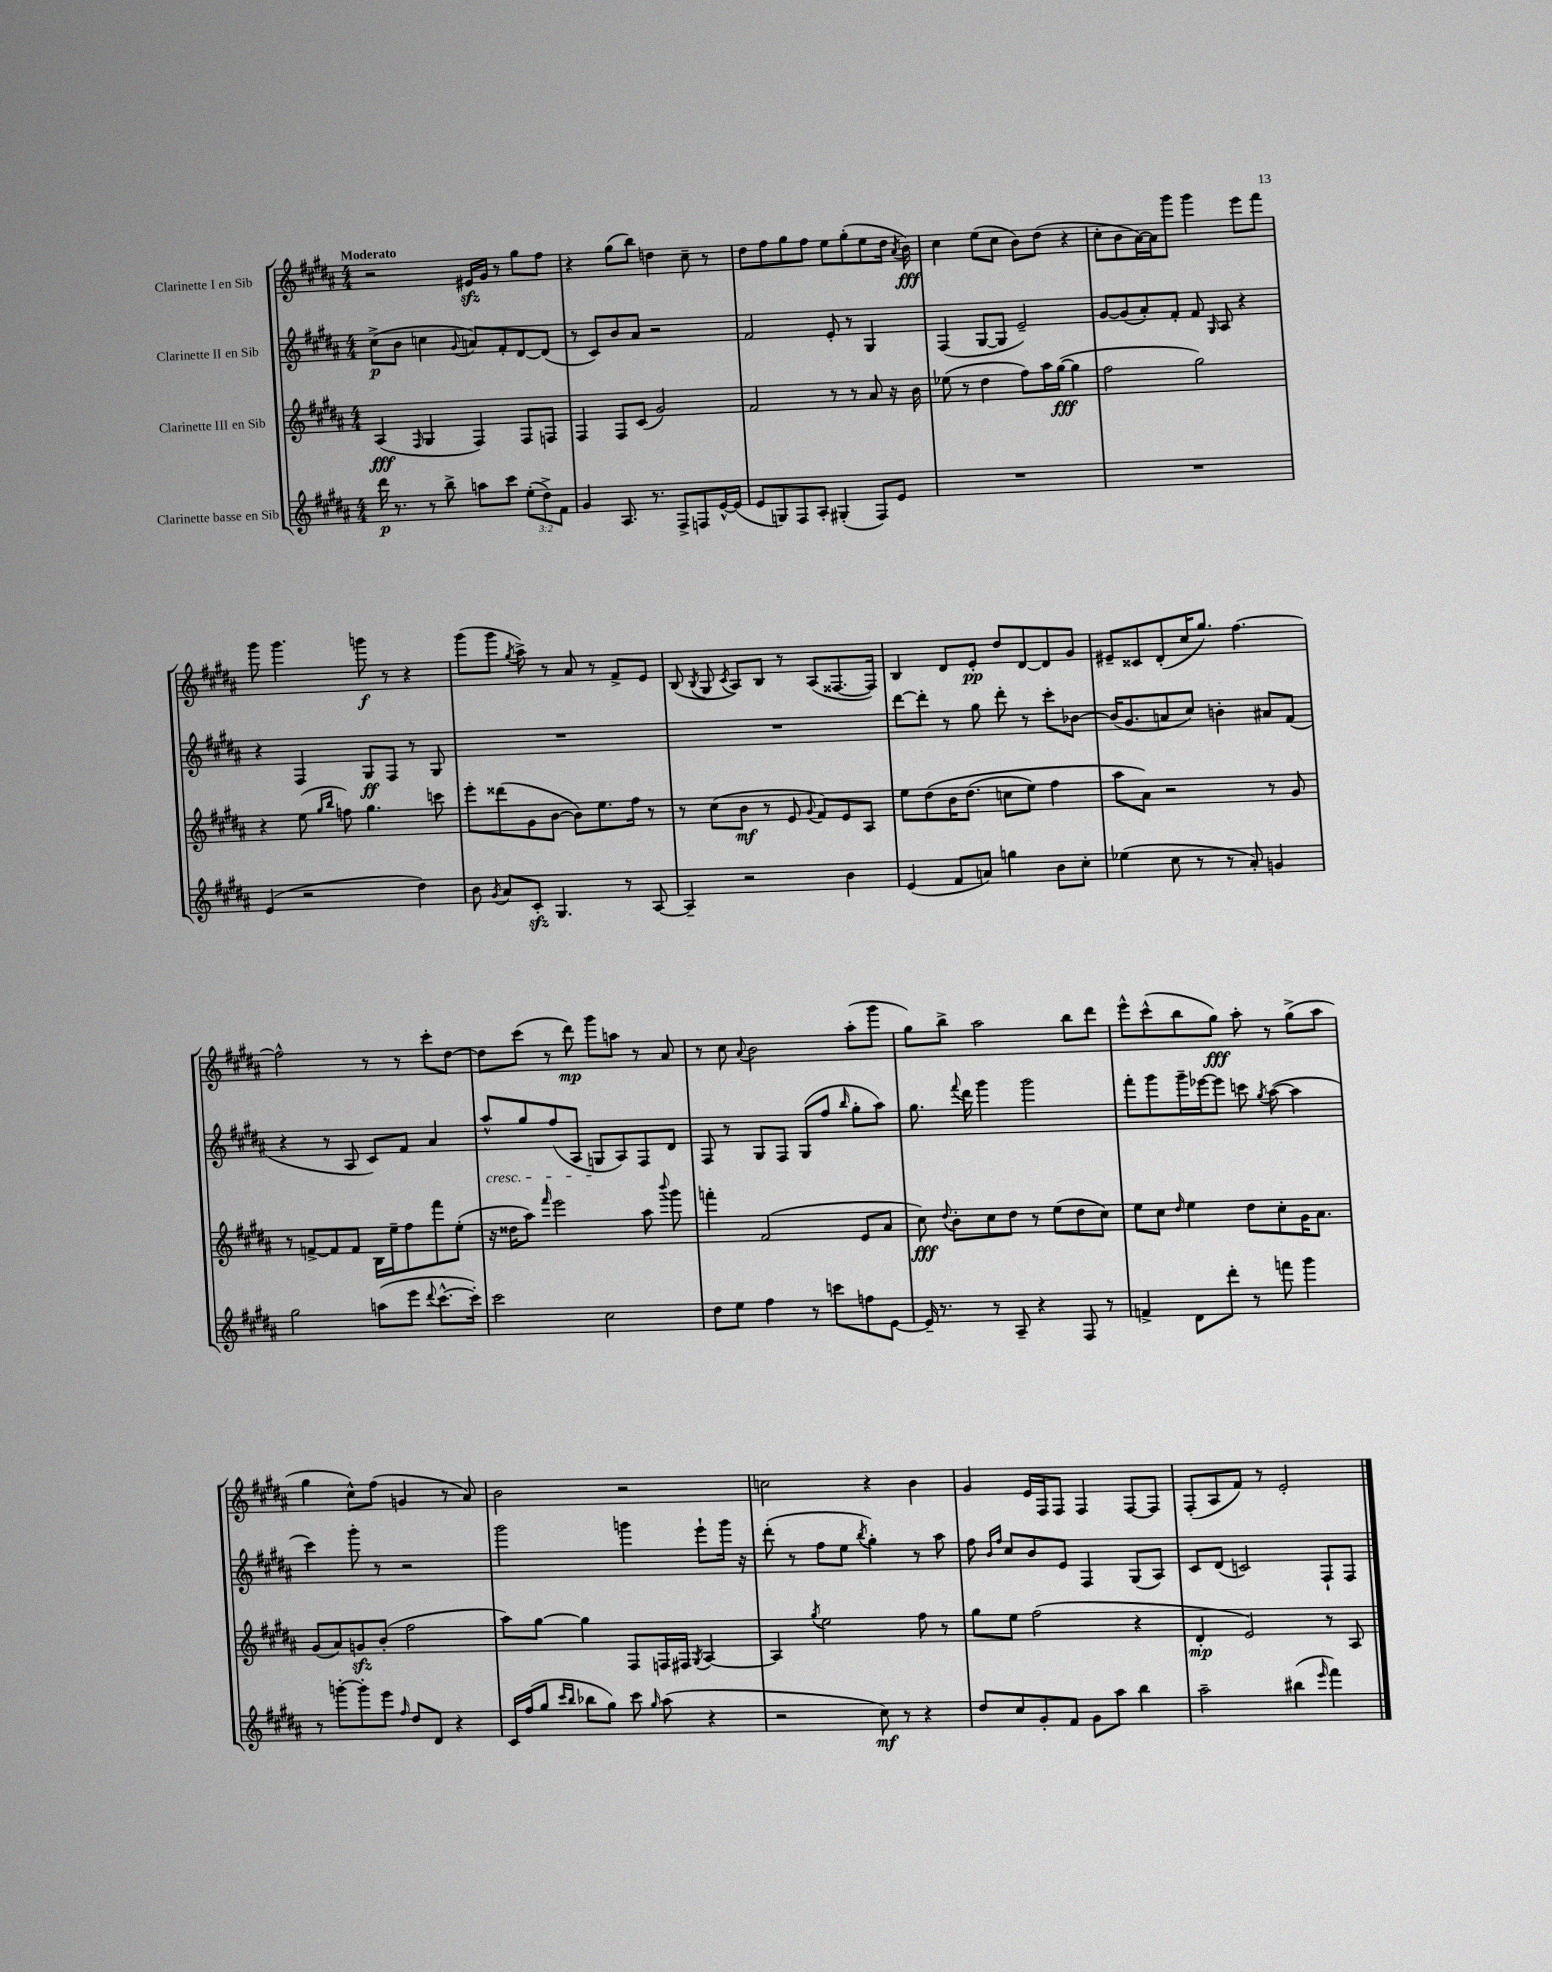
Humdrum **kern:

**kern	**kern	**kern	**kern
*staff4	*staff3	*staff2	*staff1
*clefG2	*clefG2	*clefG2	*clefG2
*k[f#c#g#d#a#]	*k[f#c#g#d#a#]	*k[f#c#g#d#a#]	*k[f#c#g#d#a#]
*M4/4	*M4/4	*M4/4	*M4/4
16ddd#	(4A#	(8cc#^	2r
8.r	.	.	.
.	.	8b	.
.	16qqF#	.	.
8r	4G#	4cc	.
8bb^	.	.	.
.	.	8qqg#	.
8aa	4F#)	8a)	16e#
.	.	.	16g#
8ccc#	.	8f#'	8r
(12ee'	8F#	[8d#	8gg#
12dd#^)	.	.	.
.	8F	(8d#]	8ff#
12f#	.	.	.
=	=	=	=
4g#	4F#	8r	4r
.	.	8c#)	.
8.A#	8F#	8b	(8gg#
.	(8c#	8a#	8bb)
8.r	.	.	.
.	2g#)	2r	4dd
8F#^	.	.	.
8F	.	.	8cc#~
[16e^^	.	.	8r
(16e]	.	.	.
=	=	=	=
8e	2f#	2f#	8dd#
8G)	.	.	8ff#
8F#	.	.	8gg#
8A#'	.	.	8ff#
(4G#'	8r	8e'	8ee
.	8r	8r	(8gg#'
8F#)	8a#	4G#	8ee
8e	16r	.	16dd#
.	.	.	8qa#
.	16b	.	16b)
=	=	=	=
1r	(8ee-	(4F#	4cc#
.	8r	.	.
.	4dd#	[8G#	(8ee
.	.	8G#]	8cc#
.	8ff#)	2e~)	8b)
.	16aa#	.	(8dd#
.	([16gg#	.	.
.	4gg#]	.	4r
=	=	=	=
1r	2ff#	[8g#	8cc#'
.	.	(8g#]	8b
.	.	8a#')	[16a#)
.	.	.	16a#]
.	.	8f#'	8ggg#
.	2gg#)	8f#	4ggg#
.	.	16qqG#	.
.	.	8A#	.
.	.	4r	8eee
.	.	.	8fff#
=	=	=	=
(4e	4r	4r	8ggg#
.	.	.	4.ggg#
2r	(8ee	4F#	.
.	16qqgg#	.	.
.	16qqbb	.	.
.	8ff)	.	.
.	4.gg#	8G#	8ggg
.	.	8F#	8r
4dd#)	.	8r	4r
.	8ccc	8G#	.
=	=	=	=
8b	8eee'	1r	(8ggg#
8qg#	.	.	.
8a#	(8ddd##	.	8ggg#
.	.	.	8qgg#
8c#'	8g#	.	8aa#^)
4.G#	[8b	.	8r
.	8b])	.	8a#
.	8.ee	.	8r
8r	.	.	8f#^
.	16ff#	.	.
[8A#	8r	.	8e
=	=	=	=
4A#~]	8r	1r	(8B
.	.	.	8qB
.	(8cc#	.	8G#
.	.	.	8qc#
2r	8b	.	8A#)
.	8r	.	8B
.	8e	.	8r
.	8qqg#	.	.
.	8f#)	.	(8A#
4b	8e	.	[8.F##
.	8A#	.	.
.	.	.	16F##])
=	=	=	=
(4e	8ee	[8ddd#	4B
.	&(8dd#	8ddd#']	.
8f#	16b	8r	8d#
.	(8.dd#	.	.
8a)	.	8gg#	8e'
4gg	8cc	8ddd#'	8dd#
.	8ee)	8r	[8d#
8b	4ff#	8ccc#'	8d#]
8cc#'	.	[8b-	8g#
=	=	=	=
(4ee-	8aa#	(16b-]	8e#~
.	.	8.g#	.
.	8a#&)	.	8c##
8cc#	2r	8a	(8d#'
8r	.	8cc#)	16cc#
.	.	.	8.gg#)
8r	.	4b'	.
8a#')	.	.	[4.ff#
4g	8r	8a#	.
.	8g#	(8f#	.
=	=	=	=
2gg#	8r	4r	2ff#^^]
.	[8f^	.	.
.	8f]	8r	.
.	8f	8A#	.
(8aa	16B	8c#)	8r
.	16ee~	.	.
8eee	8ff#	8f#	8r
8qqddd#	.	.	.
[8.ccc#^^	8fff#	4a#	8ccc#'
.	(8ee'	.	[8dd#
16ccc#'])	.	.	.
=	=	=	=
2ccc#	16r	8aa#^^	8dd#]
.	16dd##	.	.
.	8aa#)	8gg#	(8ccc#
.	16qqfff#	.	.
.	2eee	(8ff#	8r
.	.	8A#	8ddd#)
2cc#	.	8G	8ggg#
.	.	8A#)	8aa
.	8aa#	8F#	8r
.	8qqbbb	.	.
.	8ggg#	8d#	8a#
=	=	=	=
8dd#	4fff'	8F#	8r
8ee	.	8r	8cc#
.	.	.	8qqa#
4ff#	(2f#	8G#	2b
.	.	8F#	.
8r	.	(8G#	.
8ccc	.	8ff#	.
.	.	16qqbb	.
8ff	8e	8gg#'	(8aa#'
[8e	8a#	8aa#)	8ggg#
=	=	=	=
16e~]	8cc#)	8.gg#	8gg#)
8.r	.	.	.
.	8qqdd#	.	.
.	8b'	.	8bb^
.	.	8qqfff#	.
.	.	16ddd#	.
8r	8cc#	4ggg#	2aa#
8A#~	8dd#	.	.
4r	8r	2ggg#	.
.	(8ee	.	.
8F#	8dd#	.	8bb
8r	8cc#)	.	8ddd#
=	=	=	=
4f^	8ee	8fff#'	8eee^^
.	8cc#	8ggg#	(8ccc#^^
.	16qqdd#	.	.
8d#	4ee	16ggg#~	8bb
.	.	[16eee-	.
8ddd#'	.	8eee-]	8gg#)
8r	8dd#	8ccc	8aa#'
.	.	8qgg#	.
8fff	8cc#'	([8aa#	8r
4ggg#	16g#	4aa#]	(8gg#^
.	8.a#	.	.
.	.	.	8aa#
=	=	=	=
8r	(8g#	4ccc#)	4gg#
[8ggg'	8a#)	.	.
8ggg']	8g	8ggg#'	8cc#^^)
8eee	(8b'	8r	(8ff#
16qqff#	.	.	.
8dd#	2ff#	2r	4g
8d#	.	.	.
4r	.	.	8r
.	.	.	8a#)
=	=	=	=
16c#	8aa#)	2ggg#	2b
(16ff#	.	.	.
8gg#	[8gg#	.	.
16qqccc#	.	.	.
16qqbb	.	.	.
8bb-	4gg#]	.	.
8gg#)	.	.	.
8ccc#	8F#	4ggg	2r
16qqgg#	.	.	.
(8aa#	16F	.	.
.	16F#	.	.
.	8qG#	.	.
4r	[4A#	8eee`	.
.	.	16ggg	.
.	.	16r	.
=	=	=	=
2r	4A#]	(8ddd#'	2cc
.	.	8r	.
.	8qgg#	.	.
.	2ee	8ff#	.
.	.	8ee	.
.	.	8qbb	.
8cc#)	.	4gg#')	4r
8r	.	.	.
4r	8ff#	8r	4b
.	8r	8aa#	.
=	=	=	=
8dd#	8gg#	8ff#	4g#
.	.	16qqb	.
.	.	16qqff#	.
8cc#	8ee	8cc#	.
8g#'	(2ff#	8b	16e
.	.	.	16F#
8f#	.	8e	8F#
8g#	.	4F#	4F#
8aa#	.	.	.
4bb	4r	(8G#	[8F#
.	.	8A#)	8F#]
=	=	=	=
2aa#~	4d#'	8c#	(8F#'
.	.	(8d#	8A#
.	2e)	2c)	8f#)
.	.	.	8r
(4bb#	.	.	2e'
16qqeee	.	.	.
4fff#)	8r	8F#`	.
.	8A#	8F#	.
==	==	==	==
*-	*-	*-	*-
